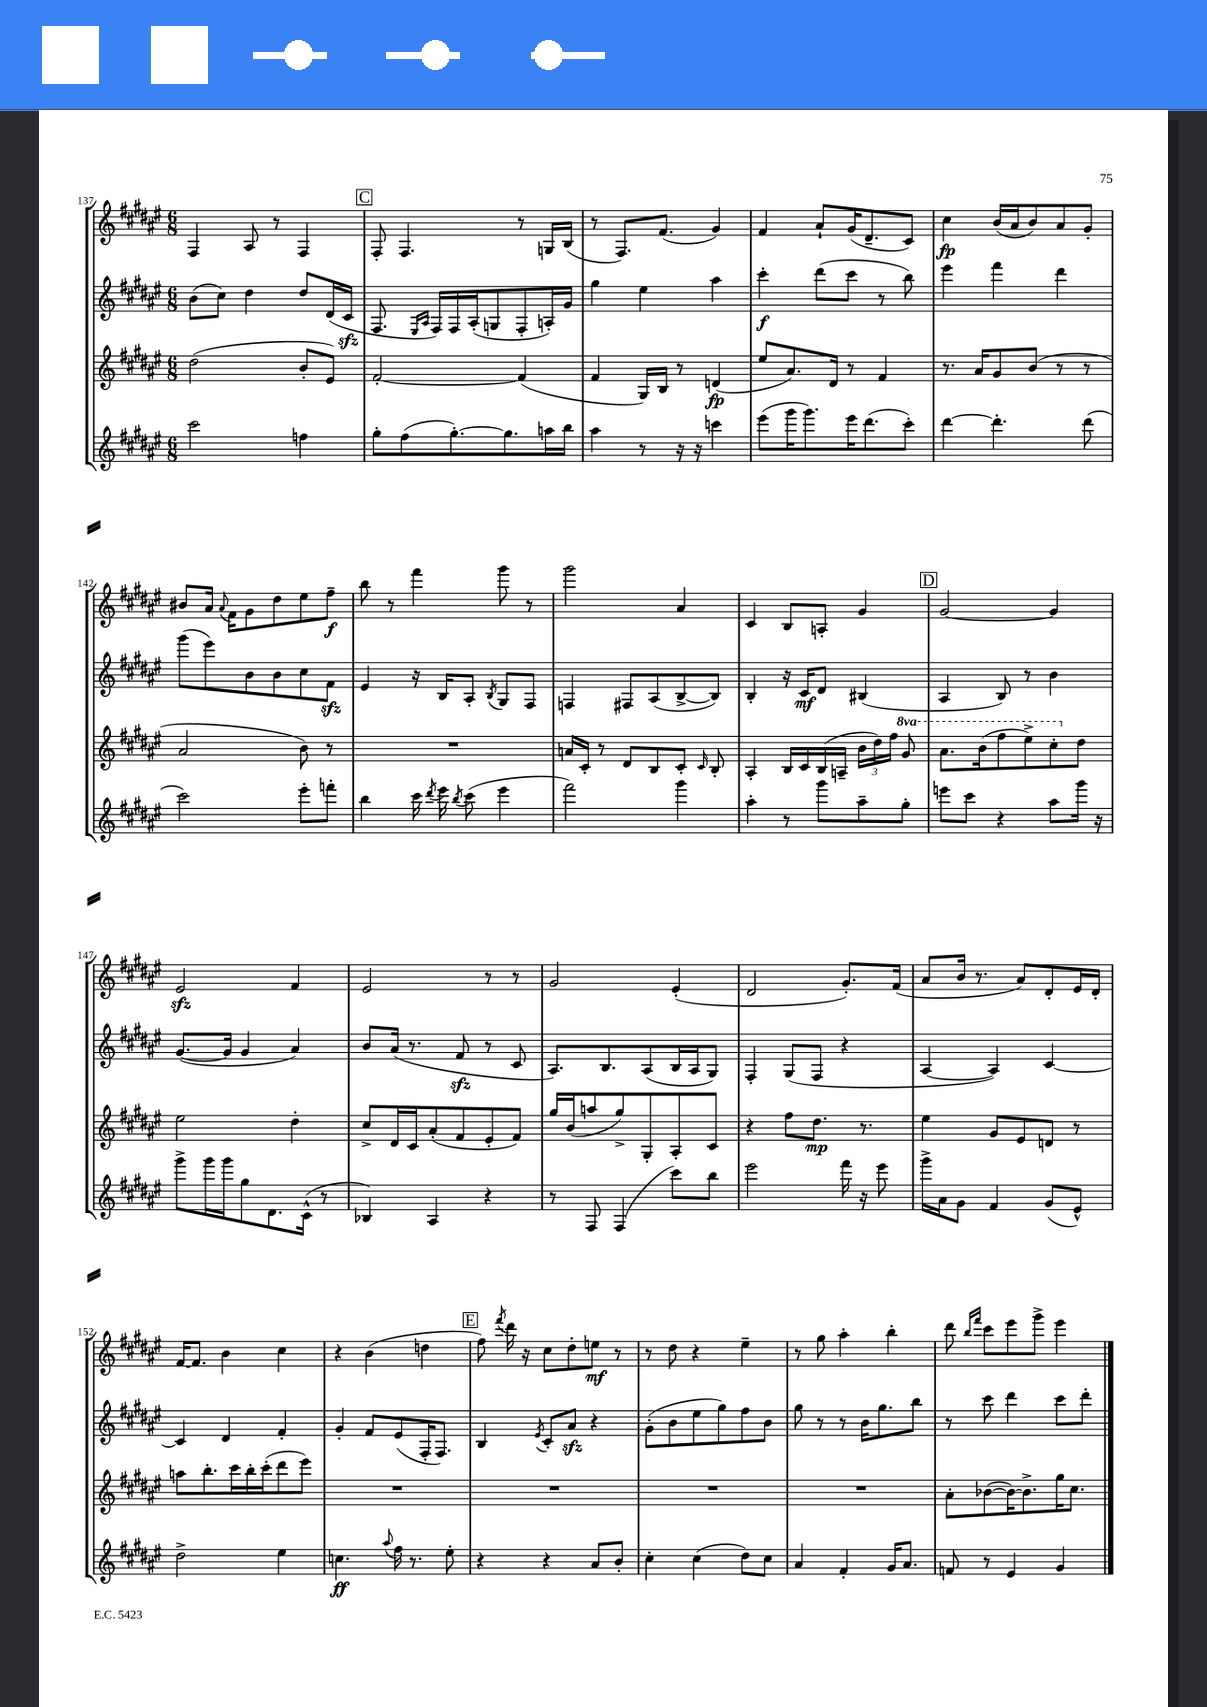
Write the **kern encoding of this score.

**kern	**dynam	**kern	**dynam	**kern	**dynam	**kern	**dynam
*part4	*part4	*part3	*part3	*part2	*part2	*part1	*part1
*staff4	*staff4	*staff3	*staff3	*staff2	*staff2	*staff1	*staff1
*clefG2	*	*clefG2	*	*clefG2	*	*clefG2	*
*k[f#c#g#d#a#e#]	*	*k[f#c#g#d#a#e#]	*	*k[f#c#g#d#a#e#]	*	*k[f#c#g#d#a#e#]	*
*M6/8	*	*M6/8	*	*M6/8	*	*M6/8	*
=137	=137	=137	=137	=137	=137	=137	=137
2ccc#\	.	(2dd#\	.	(8b\L	.	4F#/	.
.	.	.	.	8cc#\J)	.	.	.
.	.	.	.	4dd#\	.	8A#/	.
.	.	.	.	.	.	8r	.
4ffn\	.	8b'/L	.	8dd#/L	.	4F#/	.
.	.	8e#/J)	.	(16d#/L	.	.	.
.	.	.	.	16c#zz/JJ	.	.	.
!!LO:REH:place=s1:t=C
=138	=138	=138	=138	=138	=138	=138	=138
8gg#'\L	.	[2f#'/	.	8.F#/	.	8F#'/	.
(8ff#\	.	.	.	.	.	4.F#/	.
.	.	.	.	16qqE#/LL	.	.	.
.	.	.	.	16qqA#/JJ	.	.	.
.	.	.	.	16F#/LL)	.	.	.
[8.gg#'\)	.	.	.	16F#/	.	.	.
.	.	.	.	(16A#'/J	.	.	.
.	.	.	.	8Gn/	.	.	.
8.gg#\]	.	.	.	.	.	.	.
.	.	(4f#/]	.	8F#'/	.	8r	.
16aan\L	.	.	.	16An'/L)	.	16Gn/LL	.
16bb\JJ	.	.	.	16g#/JJ	.	(16B/JJ	.
=139	=139	=139	=139	=139	=139	=139	=139
4aa#\	.	4f#/	.	4gg#\	.	8r	.
.	.	.	.	.	.	8.F#/L)	.
8r	.	16G#/LL)	.	4ee#\	.	.	.
.	.	16B/JJ	.	.	.	(8.f#/J	.
16r	.	8r	.	.	.	.	.
16r	.	.	.	.	.	.	.
4cccn\	.	(4dn/	fp	4aa#\	.	4g#/)	.
=140	=140	=140	=140	=140	=140	=140	=140
(8eee#\L	.	8ee#/L	.	4ccc#'\	f	4f#/	.
16ggg#\K	.	8.a#/)	.	.	.	.	.
8.ggg#\)	.	.	.	.	.	.	.
.	.	.	.	(8ddd#\L	.	8a#`/L	.
.	.	16d#/Jk	.	.	.	.	.
16eee#\K	.	8r	.	8ccc#\J	.	(16g#/K	.
(8.ddd#\	.	.	.	.	.	8.d#~/	.
.	.	4f#/	.	8r	.	.	.
8ccc#'\J)	.	.	.	8bb\)	.	8c#/J)	.
=141	=141	=141	=141	=141	=141	=141	=141
[4ddd#\	.	8.r	.	4eee#\	.	4cc#\	fp
.	.	16a#/KL	.	.	.	.	.
4.ddd#'\]	.	8g#/	.	4fff#\	.	(16b/LL	.
.	.	.	.	.	.	16a#/J	.
.	.	(8b/J	.	.	.	8b/)	.
.	.	8r	.	4ddd#\	.	8a#/	.
(8ddd#\	.	8r	.	.	.	8g#'/J	.
!!LO:LB:g=z
=142	=142	=142	=142	=142	=142	=142	=142
2ccc#\)	.	2a#/	.	(8ggg#\L	.	8b#X/L	.
.	.	.	.	8eee#\)	.	16a#/Jk	.
.	.	.	.	.	.	8qqa#/	.
.	.	.	.	.	.	16f#\KL	.
.	.	.	.	8b\	.	8g#\	.
.	.	.	.	8b\	.	8dd#\	.
8eee#'\L	.	8b\)	.	8cc#\	.	8ee#\	.
8fffn'\J	.	8r	.	8f#zz\J	.	8ff#~\J	f
=143	=143	=143	=143	=143	=143	=143	=143
4bb\	.	2.r	.	4e#/	.	8bb\	.
.	.	.	.	.	.	8r	.
16ccc#\	.	.	.	16r	.	4fff#\	.
8qddd#/	.	.	.	.	.	.	.
16eee#\	.	.	.	16B/KL	.	.	.
8qbb/	.	.	.	.	.	.	.
(8ccc#\	.	.	.	8A#'/J	.	.	.
.	.	.	.	8qB/	.	.	.
4eee#\	.	.	.	8G#/L	.	8ggg#\	.
.	.	.	.	8F#/J	.	8r	.
=144	=144	=144	=144	=144	=144	=144	=144
2fff#\)	.	16an/LL	.	4Fn/	.	2ggg#\	.
.	.	16c#'/JJ	.	.	.	.	.
.	.	8r	.	.	.	.	.
.	.	8d#/L	.	8F#X/L	.	.	.
.	.	8B/	.	(8A#/	.	.	.
4ggg#\	.	8c#'/J	.	[8B^/	.	4a#/	.
.	.	16qqc#/	.	.	.	.	.
.	.	8B'/	.	8B/J])	.	.	.
=145	=145	=145	=145	=145	=145	=145	=145
4aa#'\	.	4A#'/	.	4B'/	.	4c#/	.
8r	.	16B/LL	.	16r	.	8B/L	.
.	.	16c#/	.	16c#/KL	mf	.	.
8ggg#\L	.	(16B/	.	8d#/J	.	8An'/J	.
.	.	16An~/JJ	.	.	.	.	.
8aa#~\	.	24b\LL	.	(4B#X/	.	4g#/	.
.	.	24dd#\)	.	.	.	.	.
.	.	24ff#\JJ	.	.	.	.	.
*	*	*8va	*	*	*	*	*
8gg#'\J	.	8gg#/	.	.	.	.	.
!!LO:REH:place=s1:t=D
=146	=146	=146	=146	=146	=146	=146	=146
8eeen\L	.	8.aa#\L	.	4A#/	.	[2g#/	.
8ccc#\J	.	.	.	.	.	.	.
.	.	(16bb\k	.	.	.	.	.
4r	.	8fff#\	.	8B/)	.	.	.
.	.	8eee#^\)	.	8r	.	.	.
8aa#\L	.	8ccc#'\	.	4b\	.	4g#/]	.
*	*	*X8va	*	*	*	*	*
16ggg#\Jk	.	8dd#\J	.	.	.	.	.
16r	.	.	.	.	.	.	.
!!LO:LB:g=z
=147	=147	=147	=147	=147	=147	=147	=147
8ggg#^\L	.	2ee#\	.	([8.g#/L	.	2e#zz/	.
16ggg#\L	.	.	.	.	.	.	.
16ggg#\J	.	.	.	16g#/Jk]	.	.	.
8gg#\	.	.	.	4g#/	.	.	.
8.d#\	.	.	.	.	.	.	.
.	.	4dd#'\	.	4a#/)	.	4f#/	.
(16c#^^\Jk	.	.	.	.	.	.	.
8r	.	.	.	.	.	.	.
=148	=148	=148	=148	=148	=148	=148	=148
4B-X/)	.	8cc#^/L	.	8b/L	.	2e#/	.
.	.	16d#/L	.	(16a#/Jk	.	.	.
.	.	16c#/J	.	8.r	.	.	.
4A#/	.	(8a#'/	.	.	.	.	.
.	.	8f#/	.	8f#zz/	.	.	.
4r	.	8e#'/	.	8r	.	8r	.
.	.	8f#/J)	.	8c#/	.	8r	.
=149	=149	=149	=149	=149	=149	=149	=149
8r	.	16gg#/LL	.	8.A#/L)	.	2g#/	.
.	.	(16b/J	.	.	.	.	.
8F#/	.	8aan/	.	.	.	.	.
.	.	.	.	8.B/	.	.	.
(4F#/	.	8gg#^/)	.	.	.	.	.
.	.	8G#'/	.	(8A#/	.	.	.
8ccc#\L)	.	8A#'/	.	16B/L	.	(4e#'/	.
.	.	.	.	16A#/J	.	.	.
8bb\J	.	8c#/J	.	8G#/J)	.	.	.
=150	=150	=150	=150	=150	=150	=150	=150
2eee#\	.	4r	.	4F#'/	.	2d#/	.
.	.	8ff#\L	.	(8G#/L	.	.	.
.	.	8.dd#\J	mp	8F#/J	.	.	.
16fff#\	.	.	.	4r	.	8.g#'/L)	.
16r	.	8.r	.	.	.	.	.
8eee#\	.	.	.	.	.	.	.
.	.	.	.	.	.	(16f#/Jk	.
=151	=151	=151	=151	=151	=151	=151	=151
16ggg#^\LL	.	4ee#\	.	[4A#/	.	8a#/L	.
16a#\J	.	.	.	.	.	.	.
8g#\J	.	.	.	.	.	16b/Jk	.
.	.	.	.	.	.	8.r	.
4f#/	.	8g#/L	.	4A#/])	.	.	.
.	.	8e#/	.	.	.	8a#/L)	.
(8g#/L	.	8dn/J	.	[4c#/	.	8d#'/	.
8e#^^/J)	.	8r	.	.	.	16e#/L	.
.	.	.	.	.	.	16d#'/JJ	.
!!LO:LB:g=z
=152	=152	=152	=152	=152	=152	=152	=152
2dd#^\	.	8aan\L	.	4c#/]	.	[16f#/KL	.
.	.	.	.	.	.	8.f#/J]	.
.	.	8.bb'\	.	.	.	.	.
.	.	.	.	4d#/	.	4b\	.
.	.	16ccc#\L	.	.	.	.	.
.	.	16bb'\	.	.	.	.	.
.	.	(16ccc#'\J	.	.	.	.	.
4ee#\	.	8ddd#\	.	4f#'/	.	4cc#\	.
.	.	8eee#\J)	.	.	.	.	.
=153	=153	=153	=153	=153	=153	=153	=153
4.ccn\	ff	2.r	.	4g#'/	.	4r	.
.	.	.	.	8f#/L	.	(4b\	.
8qqaa#/	.	.	.	.	.	.	.
16ff#\	.	.	.	(8e#/	.	.	.
8.r	.	.	.	.	.	.	.
.	.	.	.	16F#'/K	.	4ddn\	.
.	.	.	.	8.F#/J)	.	.	.
8ee#'\	.	.	.	.	.	.	.
!!LO:REH:place=s1:t=E
=154	=154	=154	=154	=154	=154	=154	=154
4r	.	2.r	.	4B/	.	8ff#\)	.
.	.	.	.	.	.	8qfff#/	.
.	.	.	.	.	.	16ddd#\	.
.	.	.	.	.	.	16r	.
.	.	.	.	8qe#/	.	.	.
4r	.	.	.	8c#'/L	.	8cc#\L	.
.	.	.	.	8a#zz/J	.	8dd#'\	.
8a#/L	.	.	.	4r	.	8een\J	mf
8b'/J	.	.	.	.	.	8r	.
=155	=155	=155	=155	=155	=155	=155	=155
4cc#'\	.	2.r	.	(8g#'\L	.	8r	.
.	.	.	.	8b\	.	8dd#\	.
(4cc#\	.	.	.	8ee#\	.	4r	.
.	.	.	.	8gg#\)	.	.	.
8dd#\L)	.	.	.	8ff#\	.	4ee#~\	.
8cc#\J	.	.	.	8b\J	.	.	.
=156	=156	=156	=156	=156	=156	=156	=156
4a#/	.	2.r	.	8gg#\	.	8r	.
.	.	.	.	8r	.	8gg#\	.
4f#'/	.	.	.	8r	.	4aa#'\	.
.	.	.	.	16b\KL	.	.	.
.	.	.	.	8.gg#\	.	.	.
16g#/KL	.	.	.	.	.	4bb'\	.
8.a#/J	.	.	.	.	.	.	.
.	.	.	.	8bb\J	.	.	.
=157	=157	=157	=157	=157	=157	=157	=157
8fn/	.	8a#'\L	.	8r	.	8ddd#\	.
.	.	.	.	.	.	16qqbb/LL	.
.	.	.	.	.	.	16qqfff#/JJ	.
8r	.	([8b-X\	.	8ccc#\	.	8ccc#\L	.
4e#/	.	16b-\K_)	.	4ddd#\	.	8eee#\	.
.	.	8.b-^\]	.	.	.	.	.
.	.	.	.	.	.	8ggg#^\J	.
4g#/	.	16gg#\K	.	8ccc#\L	.	4eee#\	.
.	.	8.cc#\J	.	.	.	.	.
.	.	.	.	8ddd#'\J	.	.	.
==	==	==	==	==	==	==	==
*-	*-	*-	*-	*-	*-	*-	*-
